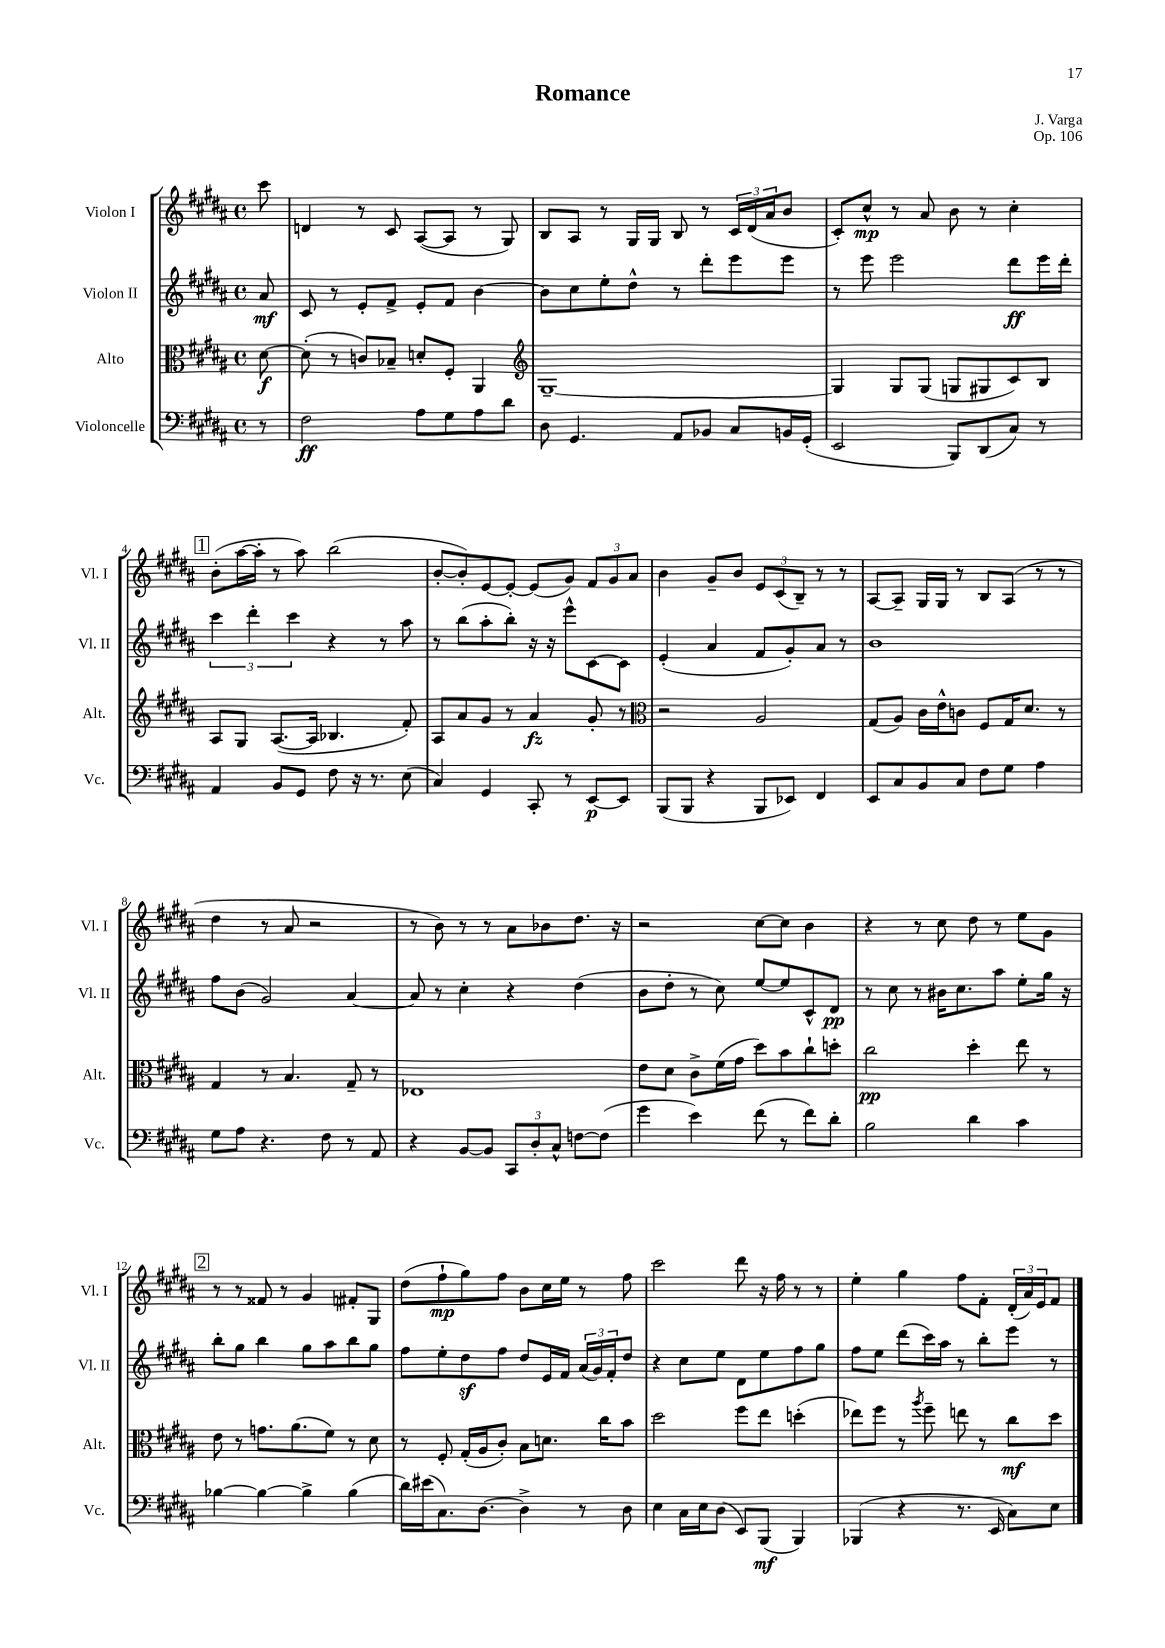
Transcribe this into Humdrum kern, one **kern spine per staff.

**kern	**kern	**kern	**kern
*staff4	*staff3	*staff2	*staff1
*clefF4	*clefC3	*clefG2	*clefG2
*k[f#c#g#d#a#]	*k[f#c#g#d#a#]	*k[f#c#g#d#a#]	*k[f#c#g#d#a#]
*M4/4	*M4/4	*M4/4	*M4/4
*met(c)	*met(c)	*met(c)	*met(c)
8r	[8d#\	8a#/	8ccc#\
=	=	=	=
2F#\	(8d#'\]	8c#/	4d/
.	8r	8r	.
.	8c/L)	8e'/L	8r
.	8B-~/J	8f#^/J	8c#/
8A#\L	8d'/L	8e'/L	([8A#/L
8G#\	8F#'/J	8f#/J	8A#/]J
8A#\	4AA#/	[4b\	8r
8d#\J	.	.	8G#/)
=	=	=	=
*	*clefG2	*	*
8D#\	[1G#~	8b\]L	8B/L
4.GG#/	.	8cc#\	8A#/J
.	.	8ee'\	8r
.	.	8dd#^^\J	16G#/LL
.	.	.	16G#/JJ
8AA#/L	.	8r	8B/
8BB-/J	.	8ddd#'\L	8r
8C#/L	.	8eee\	24c#/LL
.	.	.	(24d#/
.	.	.	24a#/J
16BB/L	.	8eee\J	8b/J
(16GG#'/JJ	.	.	.
=	=	=	=
2EE/	4G#/]	8r	8c#'/L)
.	.	8eee\	8cc#^^/J
.	8G#/L	2eee\	8r
.	(8G#/J	.	8a#/
8BBB/L)	8G/L	.	8b\
(8DD#/	8G#/	.	8r
8C#/J)	8c#/)	8ddd#\L	4cc#'\
8r	8B/J	16eee\L	.
.	.	16ddd#'\JJ	.
=	=	=	=
4AA#/	8A#/L	6ccc#\	(8b'\L
.	8G#/J	.	[16aa#\L
.	.	6ddd#'\	.
.	.	.	16aa#'\]JJ
8BB/L	([8.A#/L	.	8r
.	.	6ccc#\	.
8GG#/J	.	.	8aa#\)
.	16A#/]Jk	.	.
8F#\	4.B-/	4r	(2bb\
16r	.	.	.
8.r	.	.	.
.	.	8r	.
(8E\	8f#'/)	8aa#\	.
=	=	=	=
4C#/)	8A#/L	8r	[8b'/L
.	8a#/	(8bb\L	8b'/])
4GG#/	8g#/J	8aa#'\	[8e/
.	8r	8bb'\J)	8e'/_J
8CC#'/	4a#/	16r	(8e/]L
.	.	16r	.
8r	.	8eee^^\L	8g#/J)
[8EE/L	8g#'/	[8c#\	12f#/L
.	.	.	12g#/
8EE/]J	8r	8c#\]J	.
.	.	.	12a#/J
=	=	=	=
*	*clefC3	*	*
(8BBB/L	2r	(4e'/	4b\
8BBB/J	.	.	.
4r	.	4a#/	8g#~/L
.	.	.	8b/J
8BBB/L	2A#/	8f#/L	12e/L
.	.	.	(12c#/
8EE-/J)	.	8g#'/)	.
.	.	.	12B~/J)
4FF#/	.	8a#/J	8r
.	.	8r	8r
=	=	=	=
8EE/L	(8G#/L	1b	[8A#/L
8C#/	8A#/J)	.	8A#~/]J
8BB/	16c#\LL	.	16G#/LL
.	16e^^\J	.	16G#/JJ
8C#/J	8c\J	.	8r
8F#\L	8F#/L	.	8B/L
8G#\J	16G#/K	.	(8A#/J
.	8.d#/J	.	.
4A#\	.	.	8r
.	8r	.	8r
=	=	=	=
8G#\L	4G#/	8ff#\L	4dd#\
8A#\J	.	(8b\J	.
4.r	8r	2g#/)	8r
.	4.B/	.	8a#/
.	.	.	2r
8F#\	.	.	.
8r	8G#~/	[4a#/	.
8AA#/	8r	.	.
=	=	=	=
4r	1E-	8a#/]	8r
.	.	8r	8b\)
[8BB/L	.	4cc#'\	8r
8BB/]J	.	.	8r
12CC#/L	.	4r	8a#\L
12D#'/	.	.	.
.	.	.	8b-\
12C#^^/J	.	.	.
[8F\L	.	(4dd#\	8.dd#\J
(8F\]J	.	.	.
.	.	.	16r
=	=	=	=
4g#\	8e\L	8b\L	2r
.	8d#\J	8dd#'\J	.
4e\)	8c#^\L	8r	.
.	(16f#\L	8cc#\)	.
.	16g#\JJ	.	.
(8f#\	8dd#\L)	[8ee/L	[8cc#\L
8r	8b\	8ee/]	8cc#\]J
8f#\L)	8cc#`\	8c#^^/	4b\
8d#'\J	8dd'\J	8d#/J	.
=	=	=	=
2B\	2cc#\	8r	4r
.	.	8cc#\	.
.	.	8r	8r
.	.	16b#\LK	8cc#\
.	.	8.cc#\	.
4d#\	4dd#'\	.	8dd#\
.	.	8aa#\J	8r
4c#\	8ee\	8ee'\L	8ee\L
.	8r	16gg#\Jk	8g#\J
.	.	16r	.
=	=	=	=
[4B-\	8e\	8bb'\L	8r
.	8r	8gg#\J	8r
4B-\_	8.g\L	4bb\	8f##/
.	.	.	8r
.	(8.a#\	.	.
4B-^\]	.	8gg#\L	4g#/
.	8f#\J)	8aa#\	.
(4B-\	8r	8bb\	8f#'/L
.	8d#\	8gg#\J	8G#/J
=	=	=	=
16d#\LL)	8r	8ff#\L	(8dd#\L
(16e#\J	.	.	.
8.C#\)	8F#'/	8ee'\	8ff#`\
.	(16G#'/LL	8dd#\	8gg#\)
[8.D#\J	16A#/J	.	.
.	8c#'/J)	8ff#\J	8ff#\J
4D#^\]	8B\L	8dd#/L	8b\L
.	8.d\J	16e/L	16cc#\L
.	.	16f#/JJ	16ee\JJ
8r	.	(24a#/LL	8r
.	.	24g#/)	.
.	16cc#\LK	.	.
.	.	24f#'/J	.
8D#\	8b\J	8dd#/J	8ff#\
=	=	=	=
4E\	2dd#\	4r	2ccc#\
16C#\LL	.	8cc#\L	.
16E\J	.	.	.
(8D#\J	.	8ee\J	.
8EE/L)	8ff#\L	8d#\L	8ddd#\
(8BBB/J	8ee\J	8ee\	16r
.	.	.	16ff#\
4BBB/)	(4dd'\	8ff#\	8r
.	.	8gg#\J	8r
=	=	=	=
(4BBB-/	8ee-\L)	8ff#\L	4ee'\
.	8ff#\J	8ee\J	.
4r	8r	(8ddd#\L	4gg#\
.	8qaa#/	.	.
.	8ff#~\	16ccc#\L)	.
.	.	16aa#\JJ	.
8.r	8ee\	8r	8ff#\L
.	8r	8bb'\L	8f#'\J
16EE/	.	.	.
8C#\L)	8cc#\L	8eee\J	(24d#'/LL
.	.	.	24a#/)
.	.	.	24e/J
8E\J	8dd#\J	8r	8f#/J
==	==	==	==
*-	*-	*-	*-
